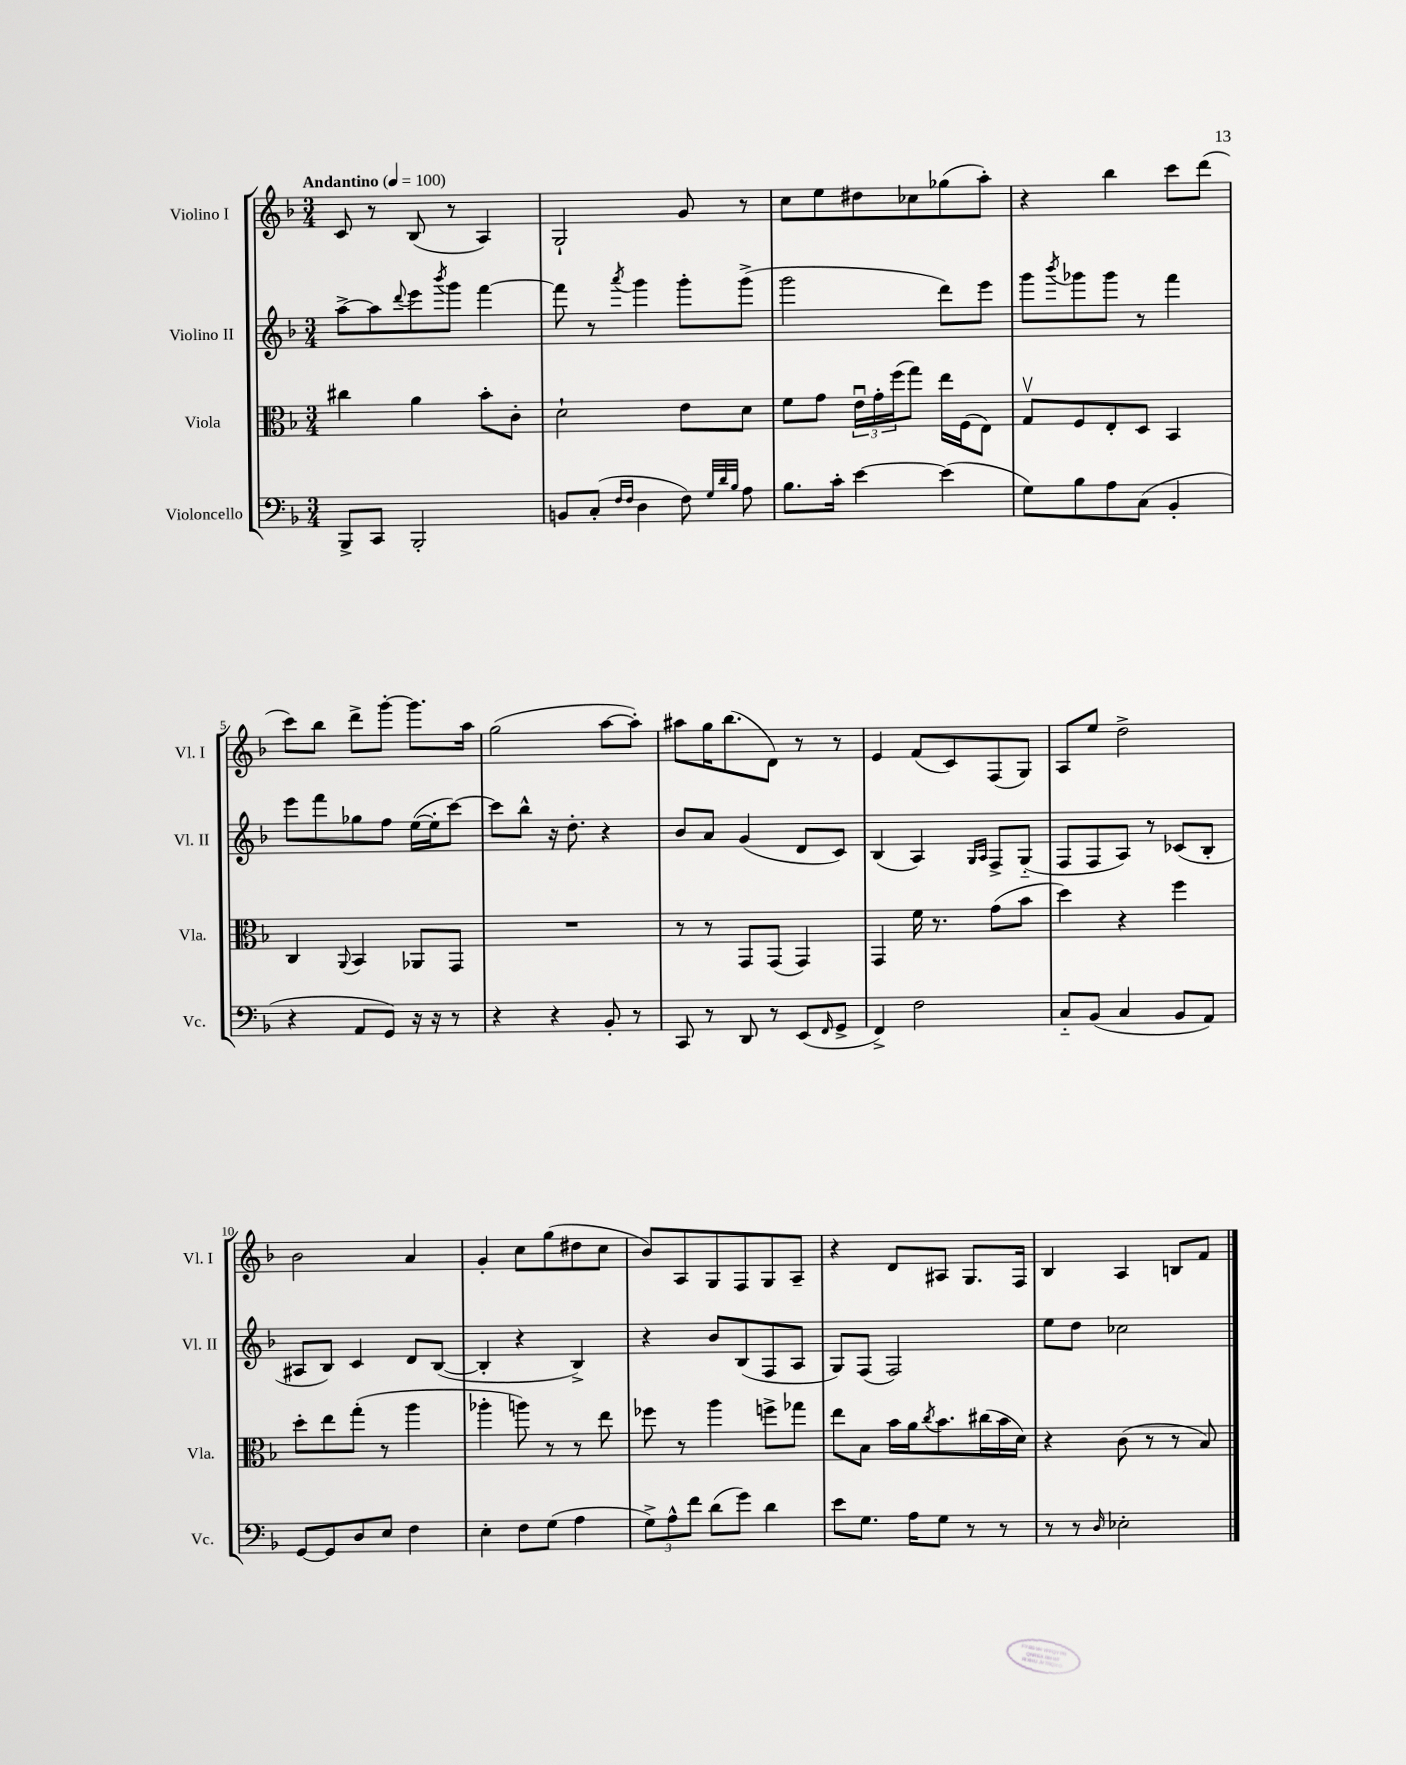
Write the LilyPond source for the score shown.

<<
\new StaffGroup <<
\new Staff = "s0" \with { instrumentName = "Violino I" shortInstrumentName = "Vl. I" } {
    \clef treble \key f \major \numericTimeSignature \time 3/4 \tempo "Andantino" 4 = 100
    c'8 r8 bes8( r8 a4) |
    g2-! g'8 r8 |
    c''8 e''8 dis''8 ces''8 ges''8( a''8-.) |
    r4 bes''4 c'''8 d'''8( |
    c'''8) bes''8 d'''8-> g'''8~-. g'''8. a''16 |
    g''2( a''8~ a''8-.) |
    ais''8 g''16 bes''8.( d'8) r8 r8 |
    e'4 f'8( c'8) f8( g8) |
    a8 e''8 d''2-> |
    bes'2 a'4 |
    g'4-. c''8 g''8( dis''8 c''8 |
    bes'8) a8 g8 f8 g8 a8-- |
    r4 d'8 ais8 g8. f16 |
    bes4 a4 b8 f'8 \bar "|." |
}
\new Staff = "s1" \with { instrumentName = "Violino II" shortInstrumentName = "Vl. II" } {
    \clef treble \key f \major \numericTimeSignature \time 3/4
    a''8~-> a''8 \appoggiatura { d'''8 } e'''8 \acciaccatura { bes'''8 } g'''8 f'''4~ |
    f'''8 r8 \acciaccatura { a'''8 } g'''4 g'''8-. g'''8->( |
    g'''2 d'''8) e'''8 |
    g'''8 \acciaccatura { bes'''8 } ges'''8 ges'''8 r8 f'''4 |
    e'''8 f'''8 ges''8 f''8 e''16~( e''16-. c'''8~) |
    c'''8 bes''8-^ r16 d''8.-. r4 |
    bes'8 a'8 g'4( d'8 c'8) |
    bes4( a4) \grace { g16 a16 } f8-> g8-_( |
    f8 f8 a8) r8 ces'8( bes8-. |
    ais8 bes8) c'4 d'8 bes8~( |
    bes4-. r4 bes4->) |
    r4 bes'8 bes8( f8 a8 |
    g8) f8( f2) |
    e''8 d''8 ces''2 \bar "|." |
}
\new Staff = "s2" \with { instrumentName = "Viola" shortInstrumentName = "Vla." } {
    \clef alto \key f \major \numericTimeSignature \time 3/4
    cis''4 a'4 bes'8-. c'8-. |
    d'2-! e'8 d'8 |
    f'8 g'8 \tuplet 3/2 { e'16\downbow g'16-. f''16( } g''8) e''16 f16( e8) |
    g8\upbow f8 e8-. d8 bes,4 |
    c4 \appoggiatura { a,8 } bes,4 aes,8 g,8 |
    R2. |
    r8 r8 g,8 g,8( g,4) |
    g,4 f'16 r8. g'8( bes'8 |
    d''4) r4 f''4 |
    d''8-. e''8 g''8-.( r8 a''4 |
    aes''4-. a''8) r8 r8 e''8 |
    fes''8 r8 a''4 f''8-> ges''8 |
    e''8 bes8 bes'16 a'16 \acciaccatura { c''8 } bes'8. cis''16( bes'16 d'16) |
    r4 c'8( r8 r8 bes8) \bar "|." |
}
\new Staff = "s3" \with { instrumentName = "Violoncello" shortInstrumentName = "Vc." } {
    \clef bass \key f \major \numericTimeSignature \time 3/4
    bes,,8-> c,8 bes,,2-. |
    b,8 c8-.( \grace { f16 f16 } d4 f8) \grace { g32 d'32 bes32 } a8 |
    bes8. c'16-. e'4~ e'4( |
    g8) bes8 a8 c8( bes,4-. |
    r4 a,8 g,8) r16 r16 r8 |
    r4 r4 bes,8-. r8 |
    c,8 r8 d,8 r8 e,8( \grace { f,16 } g,8-> |
    f,4->) f2 |
    c8-_ bes,8( c4 bes,8 a,8) |
    g,8~ g,8 d8 e8 f4 |
    e4-. f8 g8( a4 |
    \tuplet 3/2 { g8->) a8-^ f'8 } d'8( g'8) d'4 |
    e'8 g8. a16 g8 r8 r8 |
    r8 r8 \grace { d16 } ees2-. \bar "|." |
}
>>
>>
